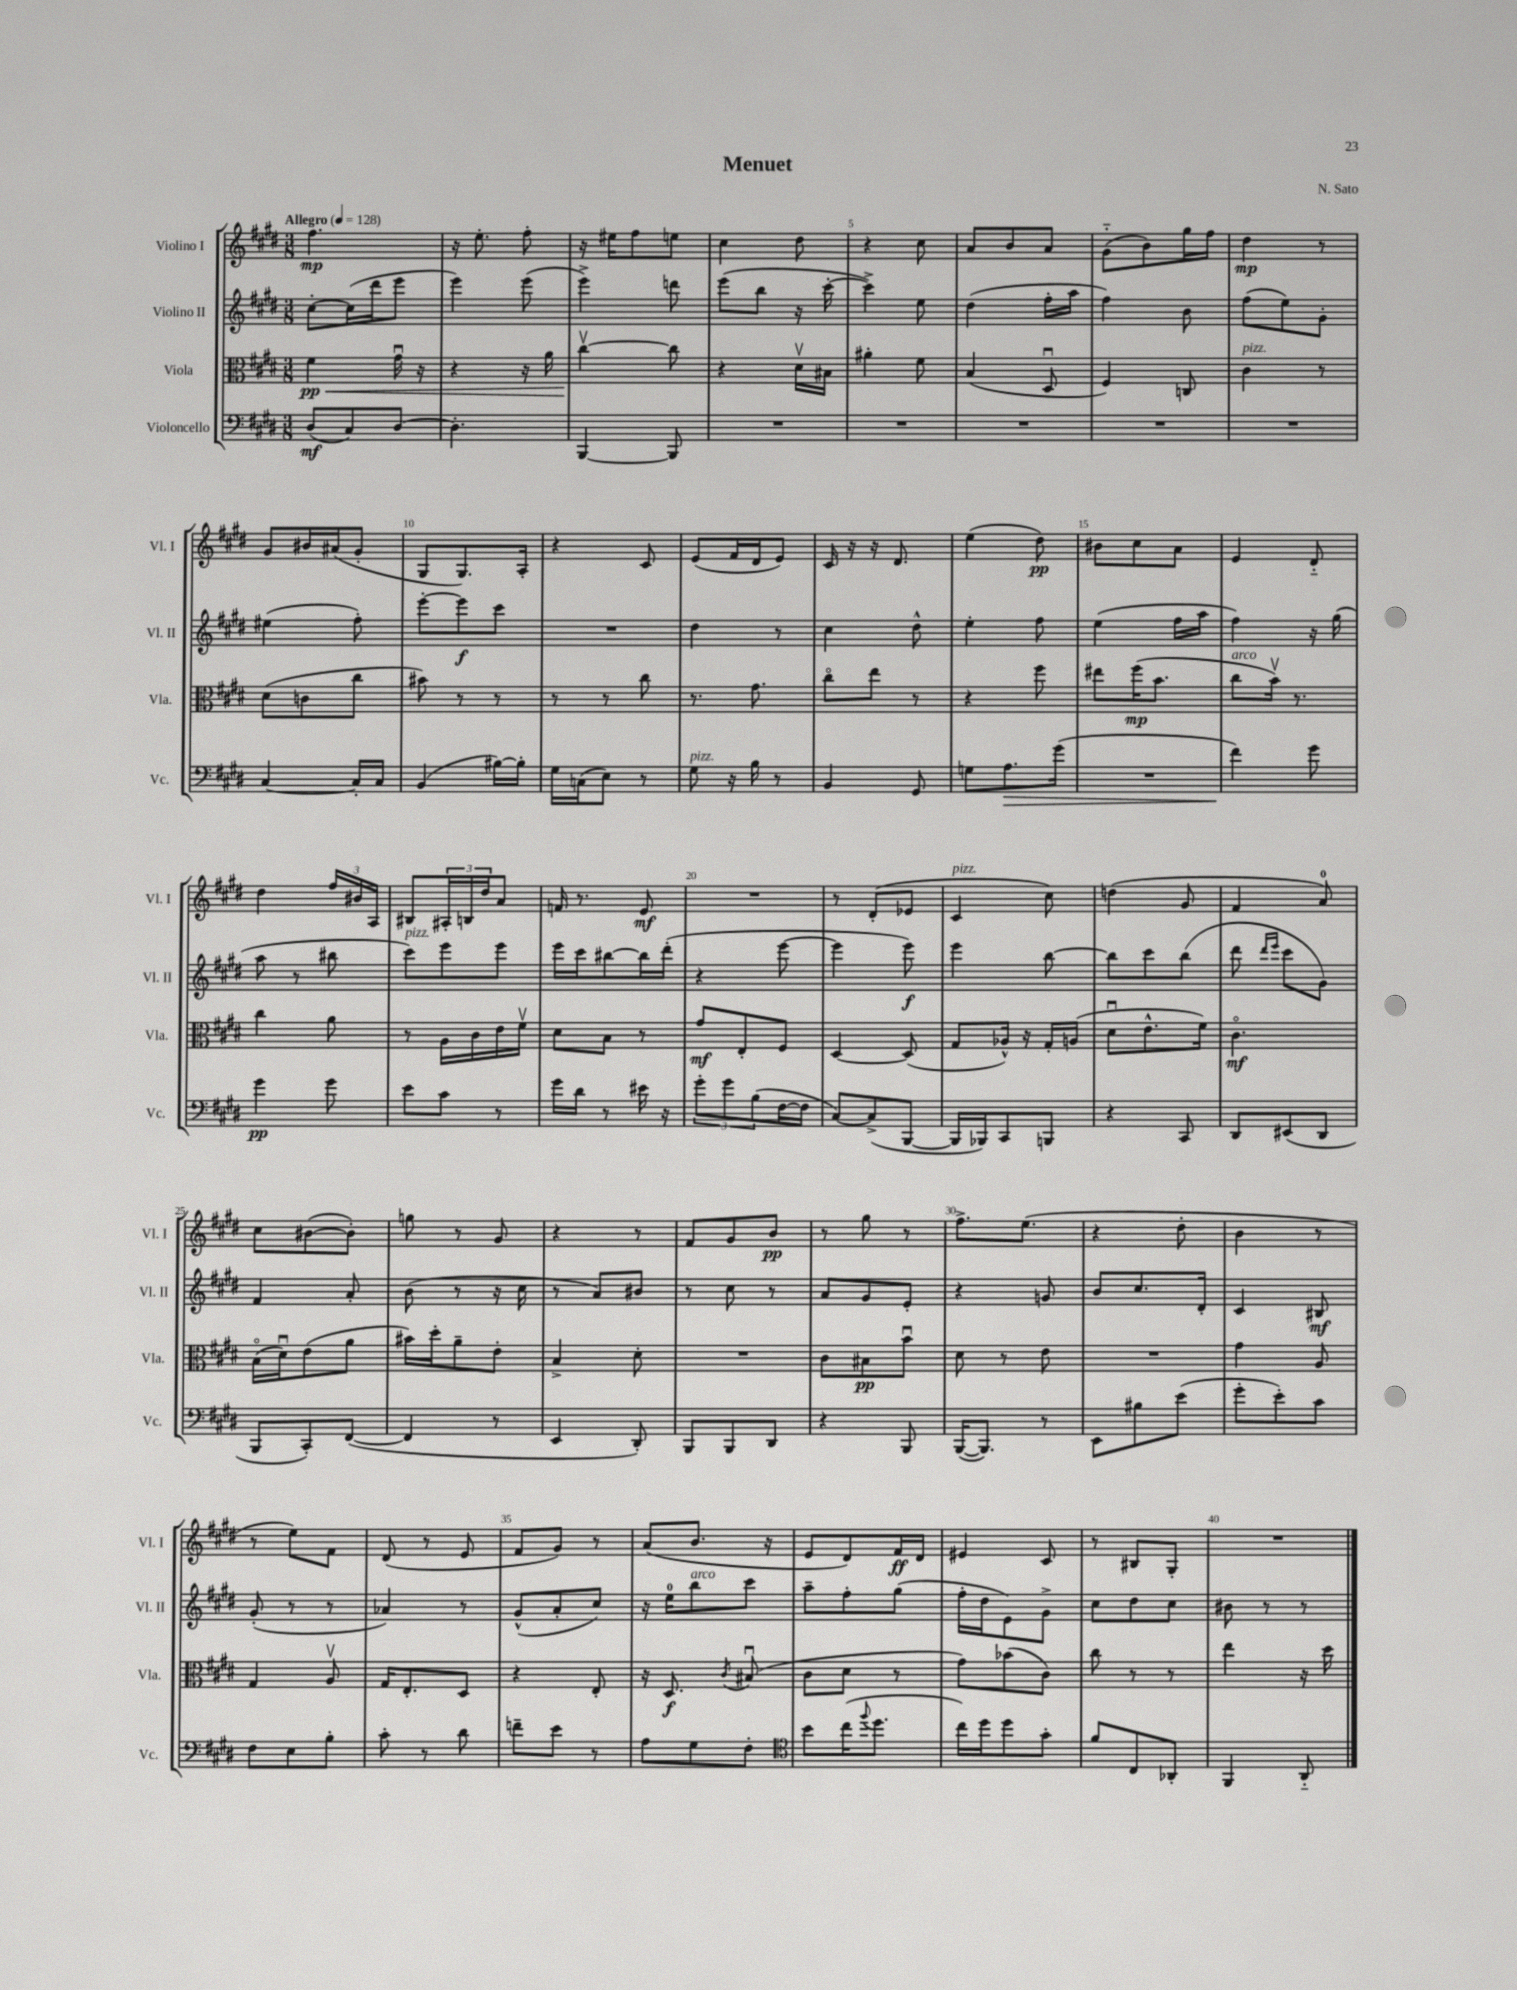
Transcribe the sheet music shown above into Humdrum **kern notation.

**kern	**kern	**kern	**kern
*staff4	*staff3	*staff2	*staff1
*clefF4	*clefC3	*clefG2	*clefG2
*k[f#c#g#d#]	*k[f#c#g#d#]	*k[f#c#g#d#]	*k[f#c#g#d#]
*M3/8	*M3/8	*M3/8	*M3/8
*MM128	*MM128	*MM128	*MM128
(8D#	4f#	[8cc#'	4.ff#
8C#)	.	(16cc#]	.
.	.	16ddd#	.
[8D#	16g#u	8eee	.
.	16r	.	.
=	=	=	=
4.D#']	4r	4eee)	16r
.	.	.	8.ee'
.	16r	(8eee	8ff#'
.	16a	.	.
=	=	=	=
[4BBB	[4cc#v	4eee^)	16r
.	.	.	16ee#
.	.	.	8ff#
8BBB]	8cc#]	8ddd	8ee
=	=	=	=
4.r	4r	(8eee	4cc#
.	.	8bb	.
.	16d#v	16r	8dd#
.	16B#	[16ccc#'	.
=	=	=	=
4.r	4a#'	4ccc#^])	4r
.	8f#	8ee	8cc#
=	=	=	=
4.r	(4B	(4dd#	8a
.	.	.	8b
.	8D#u	16ff#'	8a
.	.	16aa	.
=	=	=	=
4.r	4F#)	4ff#)	(8g#'~
.	.	.	8b)
.	8C	8b	16gg#
.	.	.	16ff#
=	=	=	=
4.r	4c#	(8ff#	4dd#
.	.	8ee)	.
.	8r	8g#'	8r
=	=	=	=
[4C#	(8d#	(4ee#	8g#
.	8c	.	16b#
.	.	.	(16a#
16C#']	8cc#	8ff#')	8g#'
16C#	.	.	.
=	=	=	=
(4BB	8b#)	[8eee'	8G#
.	8r	8eee]	8.G#)
[16B#)	8r	8ccc#	.
16B#']	.	.	16A'
=	=	=	=
16G#	8r	4.r	4r
(16C	.	.	.
8E)	8r	.	.
8r	8cc#	.	8c#
=	=	=	=
8G#	8.r	4dd#	(8e
16r	.	.	16f#
16B	8.g#	.	16d#
8r	.	8r	8e)
=	=	=	=
4BB	8cc#o	4cc#	16c#
.	.	.	16r
.	8ee	.	16r
.	.	.	8.d#
8GG#	8r	8dd#^^	.
=	=	=	=
8G	4r	4ee'	(4ee
8.A	.	.	.
.	8ff#	8ff#	8dd#)
(16g#	.	.	.
=	=	=	=
4.r	8ee#	(4ee	8b#
.	(16ff#	.	8cc#
.	8.b	.	.
.	.	16ff#	8a
.	.	16aa	.
=	=	=	=
4f#)	8cc#	4ff#)	4e
.	16bv)	.	.
.	8.r	.	.
8g#	.	16r	8d#'~
.	.	(16gg#	.
=	=	=	=
4g#	4cc#	8aa	4dd#
.	.	8r	.
8g#	8a	8bb#	24ff#
.	.	.	24b#
.	.	.	24A
=	=	=	=
8e	8r	8ccc#)	8B#
8c#	16A	8eee	24A#'
.	.	.	24B
.	16c#	.	.
.	.	.	24dd#
8r	16e	8eee	8a
.	16f#v	.	.
=	=	=	=
16g#	8d#	16eee	16f
16d#	.	16ccc#	8.r
8r	8B	[8bb#	.
16e#	8r	16bb#]	8e
16r	.	(16ddd#'	.
=	=	=	=
12g#'	8g#	4r	4.r
12g#	.	.	.
.	8E'	.	.
(12B	.	.	.
[16F#	8F#	[8eee	.
16F#]	.	.	.
=	=	=	=
[8C#)	[4D#	4eee]	8r
(8C#^]	.	.	(8d#'
[8BBB	(8D#]	8eee)	8e-
=	=	=	=
16BBB]	8G#	4eee	4c#
16BBB-)	.	.	.
8CC#	16A-^^)	.	.
.	16r	.	.
8BBB	16G#'	[8bb	8cc#)
.	(16A	.	.
=	=	=	=
4r	8d#u	8bb]	(4dd
.	8.e^^	8ccc#	.
8CC#	.	(8bb	8g#
.	16f#)	.	.
=	=	=	=
8DD#	4.c#o	8ddd#	4f#
.	.	16qqddd#	.
.	.	16qqeee	.
(8EE#	.	8ccc#	.
8DD#	.	8g#)	8a)
=	=	=	=
8BBB	(16Bo	4f#	8cc#
.	16d#u)	.	.
8CC#')	(8e	.	([8b#
([8FF#	8a	8a'	8b#'])
=	=	=	=
4FF#]	16b#)	(8b	8gg
.	16dd#'	.	.
.	8a~	8r	8r
8r	8e'	16r	8g#
.	.	16cc#	.
=	=	=	=
4EE	4B^	8r	4r
.	.	8a)	.
8DD#')	8d#'	8b#	8r
=	=	=	=
8BBB	4.r	8r	8f#
8BBB	.	8cc#	8g#
8DD#	.	8r	8b
=	=	=	=
4r	8c#	8a	8r
.	8B#	8g#	8gg#
8BBB	8bu	8e'	8r
=	=	=	=
([16BBB	8d#	4r	8.ff#^
8.BBB])	.	.	.
.	8r	.	.
.	.	.	(8.ee
8r	8e	8g	.
=	=	=	=
8EE	4.r	8b	4r
8B#	.	8.cc#	.
(8e	.	.	8dd#'
.	.	16d#'	.
=	=	=	=
8g#'	4g#	4c#	4b
8e')	.	.	.
8c#	8A	8B#	8r
=	=	=	=
8F#	4G#	(8g#'	8r
8E	.	8r	8ee)
8B'	8Av	8r	8f#
=	=	=	=
8c#'	16G#	4a-)	(8d#
.	8.E'	.	.
8r	.	.	8r
8d#	8D#	8r	8e
=	=	=	=
8f~	4r	(8g#^^	8f#
8e	.	8a'	8g#)
8r	8E'	8cc#)	8r
=	=	=	=
8A	16r	16r	(8a
.	8.D#	16ee	.
8G#	.	8bb	8.b
.	8qc#	.	.
8F#'	(8B#u	8ccc#	.
.	.	.	16r
=	=	=	=
*clefC4	*	*	*
8b	8c#	8aa~	8e
(16cc#	8d#	8ff#'	8d#)
8qqff#	.	.	.
8.dd#	.	.	.
.	8r	(8gg#	16f#
.	.	.	16d#
=	=	=	=
16cc#)	8g#)	16ff#'	4e#
16dd#	.	16dd#	.
8dd#	(8b-	8e)	.
8g#'	8c#)	8g#^	8c#
=	=	=	=
8f#	8cc#	8cc#	8r
8C#	8r	8dd#	8B#
8AA-'	8r	8cc#	8G#'
=	=	=	=
4FF#	4ee	8b#	4.r
.	.	8r	.
8AA'~	16r	8r	.
.	16dd#	.	.
==	==	==	==
*-	*-	*-	*-
